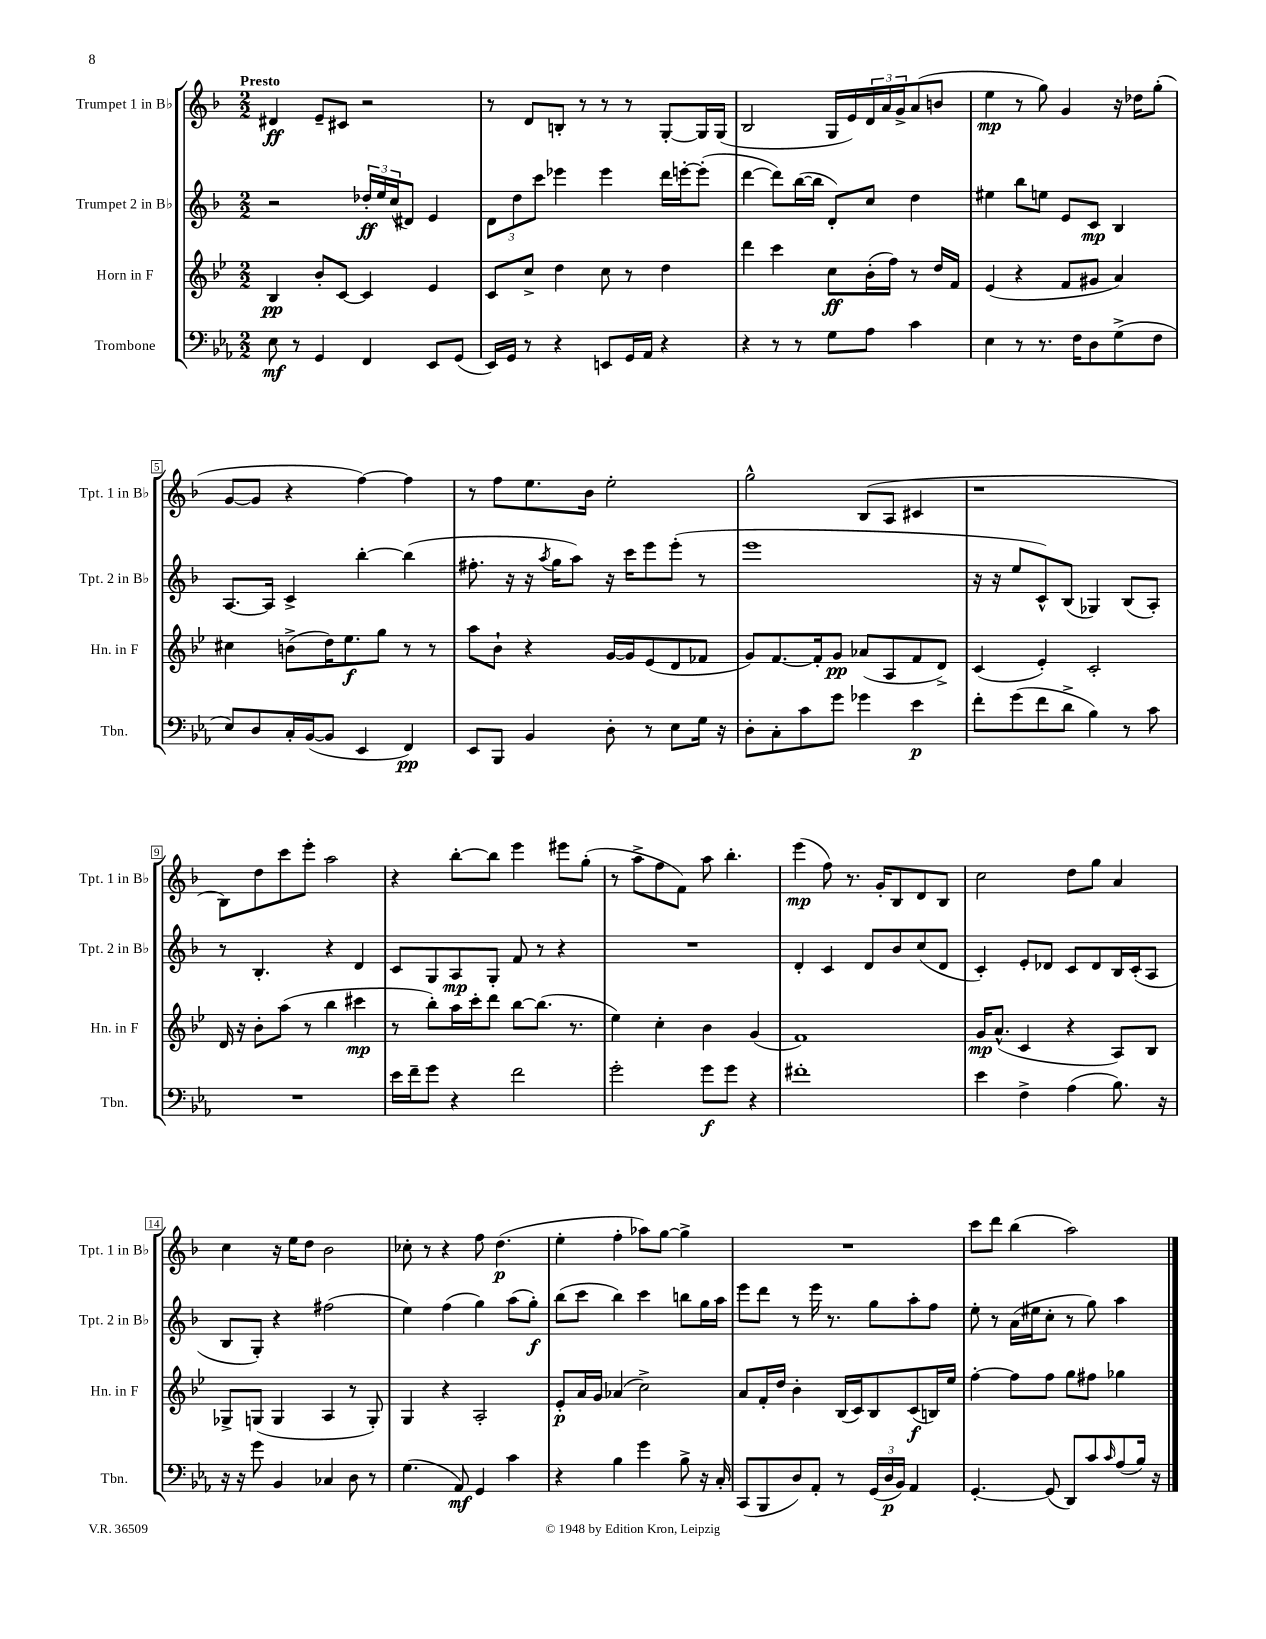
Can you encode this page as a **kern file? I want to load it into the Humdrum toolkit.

**kern	**kern	**kern	**kern
*staff4	*staff3	*staff2	*staff1
*clefF4	*clefG2	*clefG2	*clefG2
*k[b-e-a-]	*k[b-e-]	*k[b-]	*k[b-]
*M2/2	*M2/2	*M2/2	*M2/2
8E-	4B-	2r	4d#
8r	.	.	.
4GG	8b-'	.	8e~
.	[8c	.	8c#
4FF	4c]	24dd-'	2r
.	.	24ee	.
.	.	(24cc	.
.	.	8d#)	.
8EE-	4e-	4e	.
(8GG	.	.	.
=	=	=	=
16EE-)	8c	12d	8r
16GG	.	.	.
.	.	12dd	.
8r	8cc^	.	8d
.	.	12ccc	.
4r	4dd	4eee-	8B'
.	.	.	8r
8EE	8cc	4eee-	8r
16GG	8r	.	8r
16AA-	.	.	.
4r	4dd	16ddd	[8G'
.	.	[16eee'	.
.	.	(8eee']	16G]
.	.	.	(16G
=	=	=	=
4r	4ddd	[4ddd	2B-
8r	4ccc	8ddd])	.
8r	.	([16bb-	.
.	.	16bb-]	.
8G	8cc	8d')	16G
.	.	.	16e)
8A-	(16b-'	8cc	24d
.	.	.	24a
.	16ff)	.	.
.	.	.	24g^
4c	8r	4dd	(8a
.	16dd	.	8b
.	16f	.	.
=	=	=	=
4E-	(4e-	4ee#	4ee
8r	4r	8bb-	8r
8.r	.	8ee	8gg)
.	8f	8e	4g
16F	.	.	.
8D	8g#	8c	.
(8G^	4a)	4B-	16r
.	.	.	16dd-
8F	.	.	(8gg'
=	=	=	=
8E-)	4cc#	[8.A	[8g
8D	.	.	8g]
.	.	16A]	.
16C'	(8b^	4c^	4r
([16BB-	.	.	.
8BB-]	16dd)	.	.
.	8.ee-	.	.
4EE-	.	[4bb-'	[4ff)
.	8gg	.	.
4FF)	8r	(4bb-]	4ff]
.	8r	.	.
=	=	=	=
8EE-	8aa	8.ff#'	8r
8BBB-	8b-`	.	8ff
.	.	16r	.
4BB-	4r	16r	8.ee
.	.	8qaa	.
.	.	16gg	.
.	.	8aa)	.
.	.	.	16b-
8D'	[16g	16r	2ee'
.	16g]	16ccc	.
8r	(8e-	8eee	.
8E-	8d	(8eee'	.
16G	8f-	8r	.
16r	.	.	.
=	=	=	=
8D'	8g)	1eee	2gg^^
8C'	[8.f	.	.
8c	.	.	.
.	16f']	.	.
8g	8g	.	.
4g-	(8a-	.	(8B-
.	8A	.	8A
4e-	8f	.	4c#
.	8d^)	.	.
=	=	=	=
8f'	(4c	16r	1r
.	.	16r	.
(8g	.	8ee	.
8f	4e-')	8c^^)	.
8d^	.	(8B-	.
4B-)	2c'	4G-)	.
8r	.	(8B-	.
8c	.	8A')	.
=	=	=	=
1r	16d	8r	8B-)
.	16r	.	.
.	8b-'	4.B-'	8dd
.	(8aa	.	8ccc
.	8r	.	8eee'
.	4bb-	4r	2aa
.	4ccc#	4d	.
=	=	=	=
16e-	8r	8c	4r
16f~	.	.	.
8g	8bb-')	8G	.
4r	16aa	8A	[8bb-'
.	16ccc'	.	.
.	8ddd	8G'	8bb-]
2f	[8bb-	8f	4eee
.	(8.bb-]	8r	.
.	.	4r	8eee#
.	8.r	.	.
.	.	.	(8gg'
=	=	=	=
2g'	4ee-)	1r	8r
.	.	.	8aa^
.	4cc'	.	8ff
.	.	.	8f)
8g	4b-	.	8aa
8g	.	.	4.bb-'
4r	(4g	.	.
=	=	=	=
1f#'	1f)	4d'	(4eee
.	.	4c	8ff)
.	.	.	8.r
.	.	8d	.
.	.	.	16g'
.	.	8b-	8B-
.	.	(8cc	8d
.	.	8d	8B-
=	=	=	=
4e-	16g	4c')	2cc
.	(8.a^^	.	.
4F^	4c	8e'	.
.	.	8d-	.
(4A-	4r	8c	8dd
.	.	8d-	8gg
8.B-)	8A)	16B-	4a
.	.	(16c'	.
.	8B-	8A	.
16r	.	.	.
=	=	=	=
16r	8G-^	8B-	4cc
16r	.	.	.
8g	(8G	8G')	.
4BB-	4G	4r	16r
.	.	.	16ee
.	.	.	8dd
4C-	4A	(2ff#	2b-
8D	8r	.	.
8r	8G')	.	.
=	=	=	=
(4.G	4G	4ee)	8cc-'
.	.	.	8r
.	4r	(4ff	4r
8AA-)	.	.	.
4GG	2A'	4gg)	8ff
.	.	.	(4.dd
4c	.	(8aa	.
.	.	8gg')	.
=	=	=	=
4r	8e-'	(8bb-	4ee'
.	16a	8ccc	.
.	16g	.	.
4B-	(4a-	4bb-)	4ff'
4g	2cc^)	4ccc	8aa-)
.	.	.	[8gg
8B-^	.	8bb	4gg^]
16r	.	16gg	.
16C'	.	16aa	.
=	=	=	=
(8CC	8a	8eee	1r
8BBB-	16f'	8ddd	.
.	16dd	.	.
8D)	4b-'	8r	.
8AA-'	.	16eee	.
.	.	8.r	.
8r	(16B-	.	.
.	16c)	.	.
(24GG	8B-	8gg	.
24D	.	.	.
24BB-)	.	.	.
4AA-	(8c	8aa'	.
.	16B)	8ff	.
.	16ee-	.	.
=	=	=	=
[4.GG'	[4ff'	8ee'	8ccc
.	.	8r	8ddd
.	8ff]	(16a	(4bb-
.	.	16ee#	.
(8GG]	8ff	8cc'	.
8DD)	8gg	8r	2aa)
8c	8ff#	8gg)	.
16qqc	.	.	.
(8A-	4gg-	4aa	.
16B-)	.	.	.
16r	.	.	.
==	==	==	==
*-	*-	*-	*-
